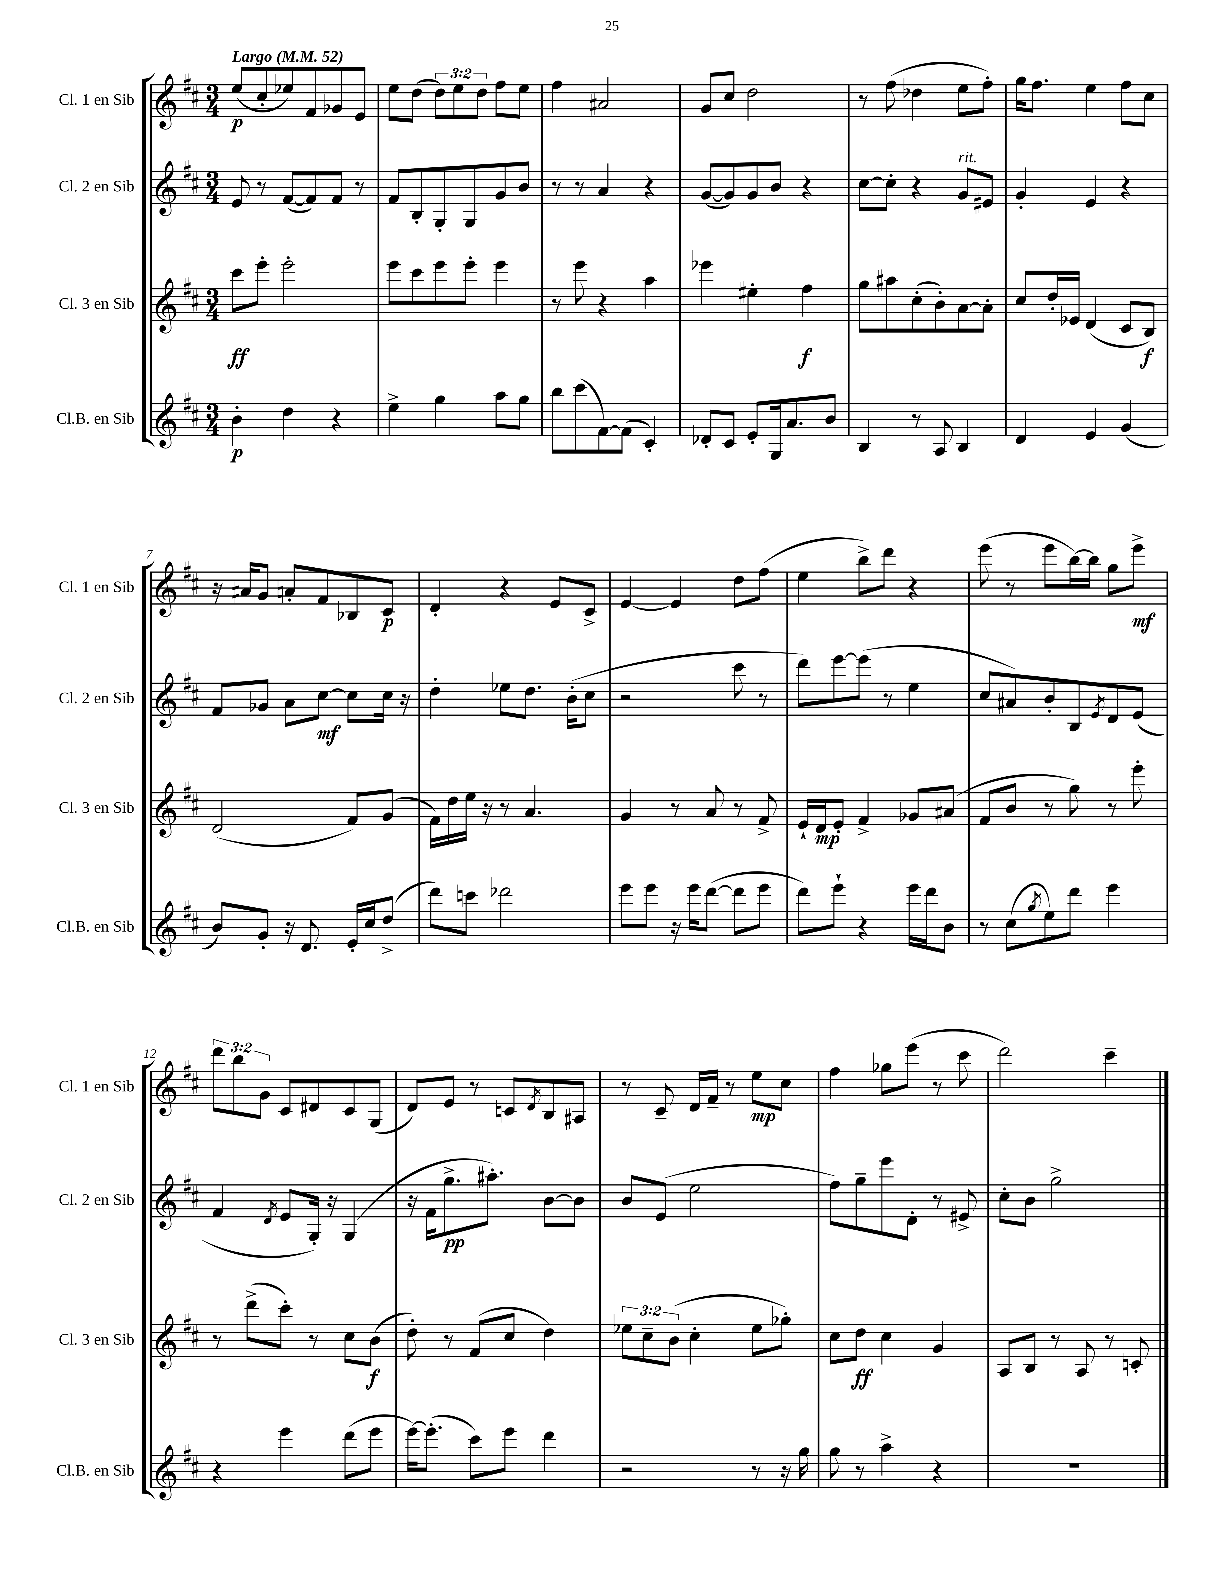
<<
\new StaffGroup <<
\new Staff = "s0" \with { instrumentName = "Cl. 1 en Sib" shortInstrumentName = "Cl. 1 en Sib" } {
    \clef treble \key d \major \numericTimeSignature \time 3/4 \override Staff.TupletNumber.text = #tuplet-number::calc-fraction-text \tempo "Largo" 4 = 52
    e''8\p( cis''8-. ees''8) fis'8 ges'8 e'8 |
    e''8 d''8( \tuplet 3/2 { d''8) e''8 d''8 } fis''8 e''8 |
    fis''4 ais'2 |
    g'8 cis''8 d''2 |
    r8 fis''8( des''4 e''8 fis''8-.) |
    g''16 fis''8. e''4 fis''8 cis''8 |
    r16 ais'16 g'8 a'8-. fis'8 bes8 cis'8\p |
    d'4-. r4 e'8 cis'8-> |
    e'4~ e'4 d''8 fis''8( |
    e''4 b''8->) d'''8 r4 |
    e'''8( r8 e'''8 b''16~) b''16 g''8 e'''8->\mf |
    \tuplet 3/2 { d'''8 b''8 g'8 } cis'8 dis'8 cis'8 g8( |
    d'8) e'8 r8 c'8 \acciaccatura { d'8 } b8 ais8 |
    r8 cis'8-- d'16 fis'16-- r8 e''8\mp cis''8 |
    fis''4 ges''8 e'''8( r8 cis'''8 |
    d'''2) cis'''4-- \bar "|." |
}
\new Staff = "s1" \with { instrumentName = "Cl. 2 en Sib" shortInstrumentName = "Cl. 2 en Sib" } {
    \clef treble \key d \major \numericTimeSignature \time 3/4
    e'8 r8 fis'8~( fis'8) fis'8 r8 |
    fis'8 b8-. g8-. g8 g'8 b'8 |
    r8 r8 a'4 r4 |
    g'8~( g'8) g'8 b'8 r4 |
    cis''8~ cis''8-. r4 g'8^\markup { \italic "rit." } eis'8 |
    g'4-. e'4 r4 |
    fis'8 ges'8 a'8 cis''8~\mf cis''8 cis''16 r16 |
    d''4-. ees''8 d''8. b'16-.( cis''8 |
    r2 cis'''8 r8 |
    d'''8) e'''8~ e'''8( r8 e''4 |
    cis''8 ais'8) b'8-. b8 \acciaccatura { e'8 } d'8 e'8( |
    fis'4 \acciaccatura { d'8 } e'8 g16-.) r16 g4( |
    r16 fis'16 g''8.->\pp ais''8.-.) b'8~ b'8 |
    b'8 e'8( e''2 |
    fis''8) g''8-- e'''8 d'8-. r8 eis'8-> |
    cis''8-. b'8 g''2-> \bar "|." |
}
\new Staff = "s2" \with { instrumentName = "Cl. 3 en Sib" shortInstrumentName = "Cl. 3 en Sib" } {
    \clef treble \key d \major \numericTimeSignature \time 3/4 \override Staff.TupletNumber.text = #tuplet-number::calc-fraction-text
    cis'''8\ff e'''8-. e'''2-. |
    e'''8 cis'''8 e'''8 e'''8-. e'''4 |
    r8 e'''8 r4 a''4 |
    ees'''4 eis''4-. fis''4\f |
    g''8 ais''8 cis''8-.( b'8-.) a'8~ a'8-. |
    cis''8 d''16-. ees'16 d'4( cis'8 b8\f) |
    d'2( fis'8) g'8( |
    fis'16) d''16 e''16 r16 r8 a'4. |
    g'4 r8 a'8 r8 fis'8-> |
    e'16-! d'16\mp e'8-. fis'4-> ges'8 ais'8( |
    fis'8 b'8 r8 g''8) r8 e'''8-. |
    r8 d'''8->( cis'''8-.) r8 cis''8 b'8\f( |
    d''8-.) r8 fis'8( cis''8 d''4) |
    \tuplet 3/2 { ees''8 cis''8-- b'8( } cis''4-. ees''8 ges''8-.) |
    cis''8 d''8\ff cis''4 g'4 |
    a8 b8 r8 a8 r8 c'8-. \bar "|." |
}
\new Staff = "s3" \with { instrumentName = "Cl.B. en Sib" shortInstrumentName = "Cl.B. en Sib" } {
    \clef treble \key d \major \numericTimeSignature \time 3/4
    b'4-.\p d''4 r4 |
    e''4-> g''4 a''8 g''8 |
    b''8 cis'''8( fis'8~) fis'8( cis'4-.) |
    des'8-. cis'8 e'8-. g16 a'8. b'8 |
    b4 r8 a8 b4 |
    d'4 e'4 g'4( |
    b'8) g'8-. r16 d'8. e'16-. cis''16 d''8->( |
    d'''8) c'''8 des'''2 |
    e'''8 e'''8 r16 e'''16 d'''8~( d'''8 e'''8 |
    d'''8) e'''8-! r4 e'''16 d'''16 b'8 |
    r8 cis''8( \acciaccatura { g''8 } e''8) d'''8 e'''4 |
    r4 e'''4 d'''8( e'''8 |
    e'''16~) e'''8.-.( cis'''8) e'''8 d'''4 |
    r2 r8 r16 g''16 |
    g''8 r8 a''4-> r4 |
    R2. \bar "|." |
}
>>
>>
